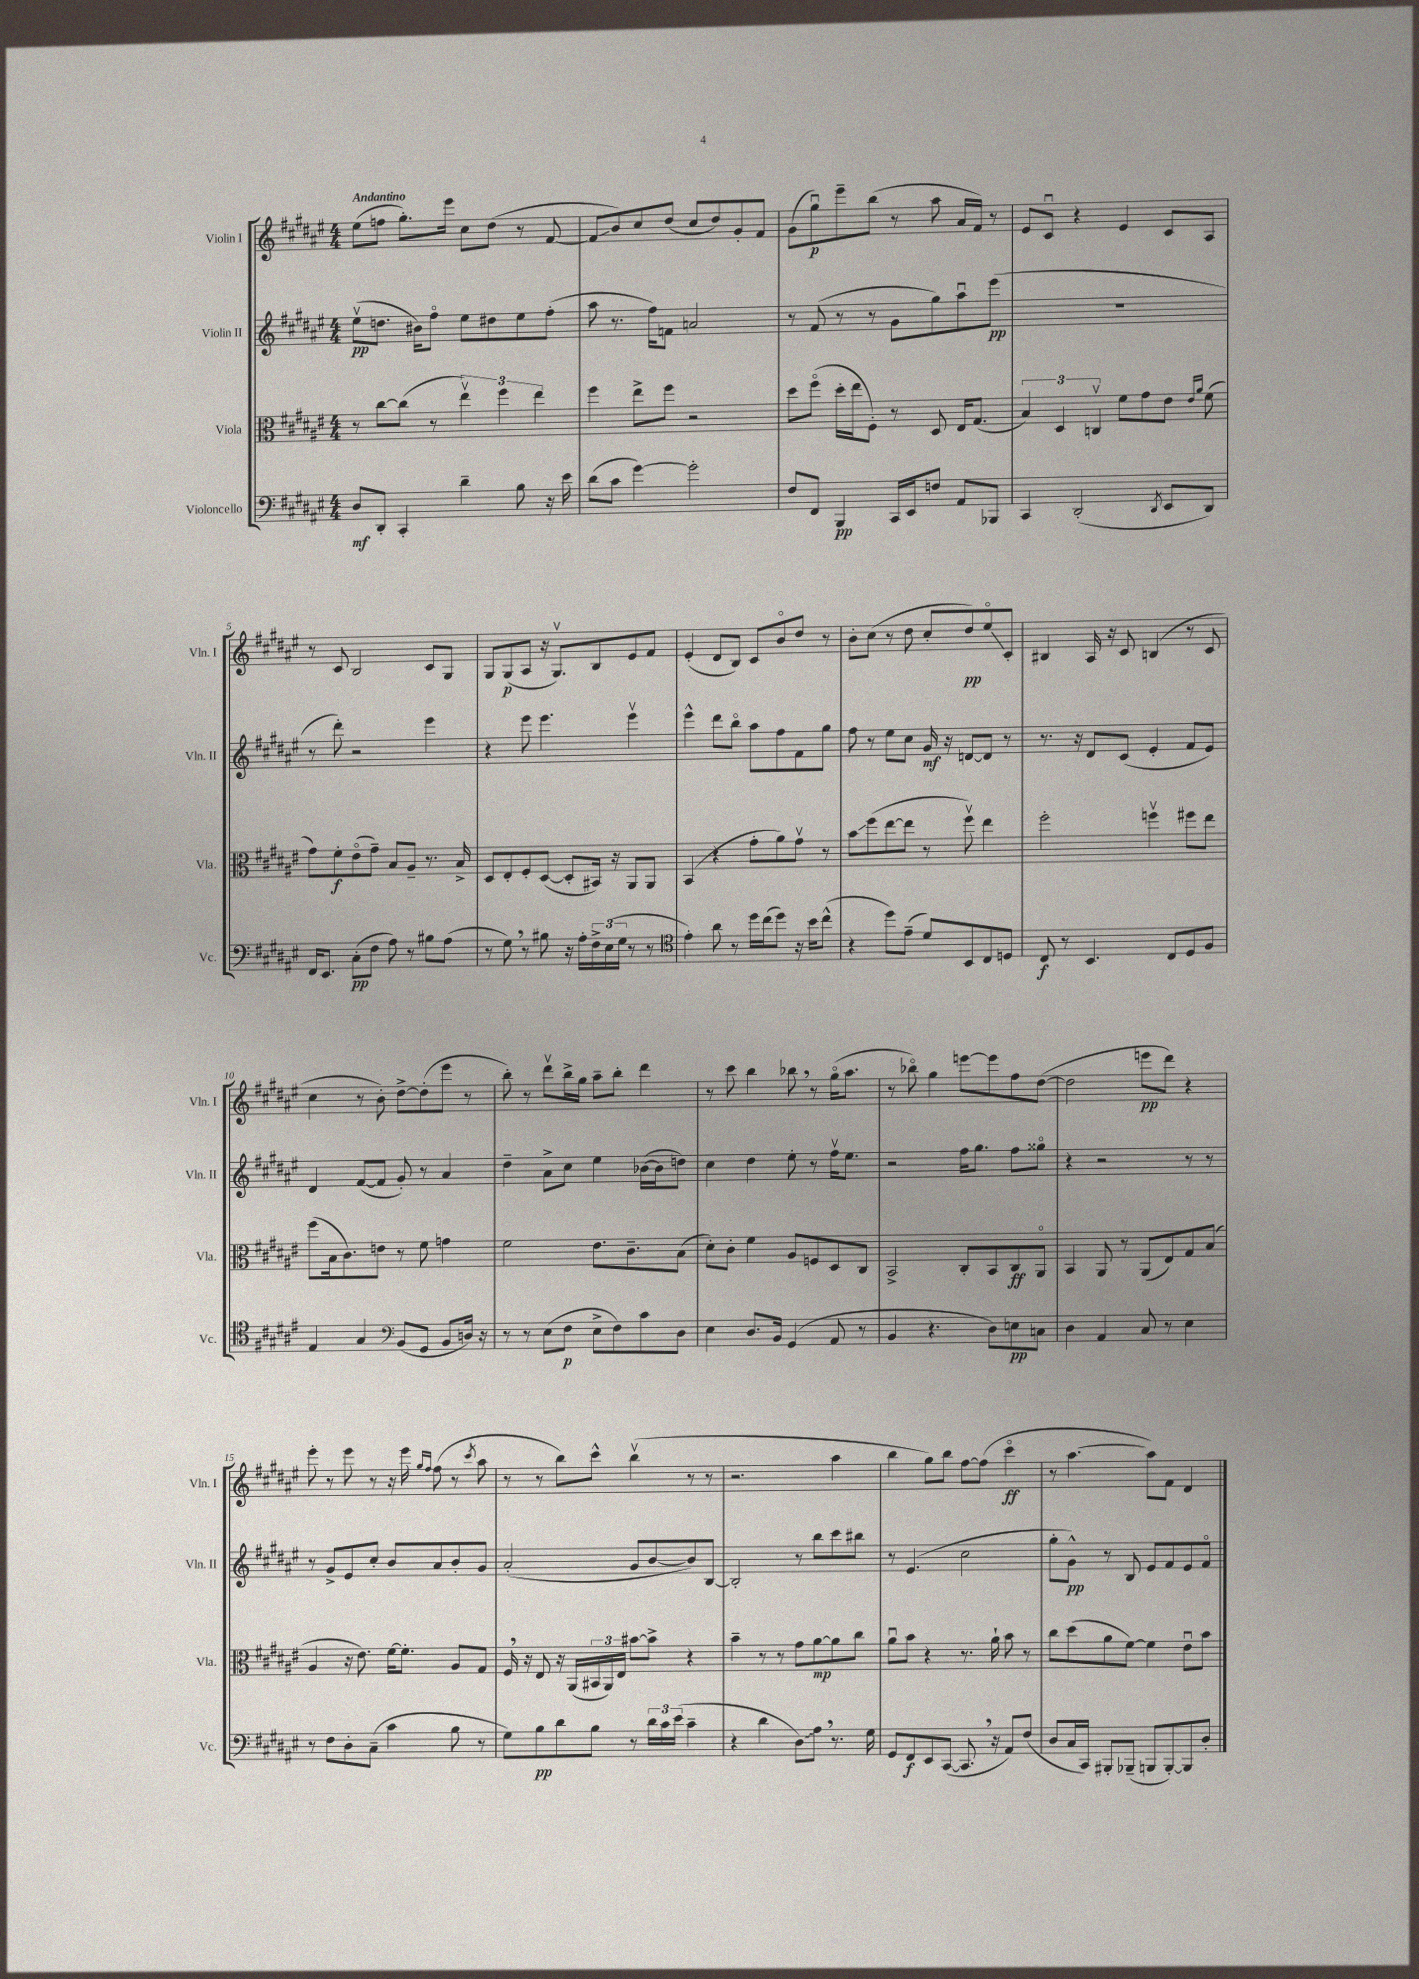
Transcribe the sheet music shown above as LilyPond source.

<<
\new StaffGroup <<
\new Staff = "s0" \with { instrumentName = "Violin I" shortInstrumentName = "Vln. I" } {
    \clef treble \key fis \major \numericTimeSignature \time 4/4 \tempo "Andantino"
    eis''8( f''8 gis''8.-.) eis'''16 cis''8 dis''8( r8 fis'8~ |
    fis'8\glissando b'8) cis''8 dis''8( cis''8 dis''8) gis'8-. fis'8 |
    gis'8( gis''8\downbow\p) eis'''8-- b''8( r8 ais''8 ais'16 fis'16) r8 |
    eis'8 cis'8\downbow r4 eis'4 cis'8 ais8 |
    r8 cis'8 b2 cis'8 gis8 |
    gis8 gis8\p( ais8 r16 gis8.\upbow) b8 eis'8 fis'8 |
    eis'4-.( dis'8 b8) cis'8 b'8\flageolet dis''8 r8 |
    b'8-. cis''8( r8 dis''8 cis''8-. dis''8\pp) eis''8\flageolet\glissando cis'8-. |
    bis4 ais16 r16 cis'8 b4( r8 cis'8 |
    cis''4 r8 b'8-.) dis''8~-> dis''8-.( eis'''8 r8 |
    b''8-.) r8 dis'''8\upbow b''16-> gis''16 ais''8-- b''8-. dis'''4 |
    r8 cis'''8 b''4 bes''8 \breathe r8 gis''16\flageolet( ais''8. |
    r8 bes''8\flageolet) gis''4 e'''8~ e'''8 fis''8 dis''8~( |
    dis''2 e'''8\pp dis'''8) r4 |
    eis'''8-. r8 eis'''8 r8 r16 eis'''16 \grace { gis''16 fis''16 } fis''8( r8 \acciaccatura { cis'''8 } ais''8 |
    r8 r8 b''8) cis'''8-^ b''4\upbow( r8 r8 |
    r2. ais''4 |
    b''4 gis''8) b''8 fis''8~ fis''8( cis'''4\flageolet\ff |
    r8 ais''4.~ ais''8) fis'8 dis'4 \bar "|." |
}
\new Staff = "s1" \with { instrumentName = "Violin II" shortInstrumentName = "Vln. II" } {
    \clef treble \key fis \major \numericTimeSignature \time 4/4
    eis''8\upbow\pp( d''8. bis'16) fis''8\flageolet eis''8 dis''8 eis''8 fis''8-.( |
    ais''8 r8. fis''16) f'8 a'2 |
    r8 fis'8( r8 r8 gis'8 gis''8) ais''8\downbow eis'''8\pp( |
    R1 |
    r8 dis'''8-.) r2 eis'''4 |
    r4 eis'''8 eis'''4. eis'''4\upbow |
    eis'''4-^ dis'''8 b''8\flageolet ais''8 fis''8 fis'8 gis''8 |
    fis''8 r8 eis''8 cis''8 gis'16\mf r16 d'8~ d'8 r8 |
    r8. r16 dis'8 cis'8( eis'4-. fis'8 eis'8) |
    dis'4 fis'8~( fis'8 gis'8-.) r8 ais'4 |
    dis''4-- ais'8-> cis''8 eis''4 bes'16~( bes'16 d''8) |
    cis''4 dis''4 eis''8-. r8 fis''16\upbow eis''8. |
    r2 fis''16 gis''8. fis''8 gisis''8\flageolet |
    r4 r2 r8 r8 |
    r8 gis'8-> eis'8 cis''8-. b'8 ais'8 b'8-. gis'8 |
    ais'2-.( gis'8 b'8~ b'8) b8~ |
    b2-. r8 b''8 cis'''8 bis''8 |
    r8 eis'4.( cis''2 |
    gis''8-. gis'8-^\pp) r8 b8 eis'8 fis'8 eis'8 fis'8\flageolet \bar "|." |
}
\new Staff = "s2" \with { instrumentName = "Viola" shortInstrumentName = "Vla." } {
    \clef alto \key fis \major \numericTimeSignature \time 4/4
    r8 cis''8~ cis''8( r8 \tuplet 3/2 { eis''4\upbow) fis''4 eis''4 } |
    fis''4 eis''8-> fis''8 r2 |
    dis''8 fis''8\flageolet( dis''16-. eis''16 fis8-.) r8 dis8 eis16 gis8.( |
    \tuplet 3/2 { b4) dis4 c4\upbow } fis'8 gis'8 eis'8 \grace { eis'16 ais'16 } fis'8( |
    gis'8) fis'8-.\f eis'8\flageolet( gis'8--) b8 ais8-- r8. b16-> |
    dis8 eis8-. fis8-. dis8~( dis8-. bis,16) r16 ais,8 ais,8 |
    b,4( r4 gis'8-. ais'8) gis'8\upbow r8 |
    b'8\glissando fis''8( eis''8~ eis''8 r8 fis''8\upbow) eis''4 |
    fis''2-. f''4\upbow fis''8 eis''8 |
    fis''8( b16 cis'8.) e'8 r8 fis'8 g'4 |
    fis'2 eis'8. cis'8.-- b8( |
    dis'8-.) cis'8-. fis'4 ais8 f8 dis8 cis8 |
    b,2-> cis8-. b,8 cis8\ff ais,8\flageolet |
    b,4 ais,8 r8 ais,8( eis8) gis8 b8( |
    ais4 r16 eis'8.) fis'16~ fis'8.-. ais8 gis8 |
    fis16 \breathe r16 eis8 r16 ais,16( \tuplet 3/2 { bis,16 ais,16) eis16 } bis'8~ bis'8-> r4 |
    b'4-- r8 r8 gis'8 ais'8~\mp ais'8 cis''8 |
    ais'8\downbow b'8 r4 r8. ais'16-! b'8 r8 |
    cis''8 dis''8( ais'8 fis'8~) fis'4 eis'8\downbow b'8 \bar "|." |
}
\new Staff = "s3" \with { instrumentName = "Violoncello" shortInstrumentName = "Vc." } {
    \clef bass \key fis \major \numericTimeSignature \time 4/4
    dis8\mf dis,8-. cis,4-. dis'4-- b8 r16 eis'16 |
    dis'8( cis'8 gis'4~) gis'2-. |
    fis8 fis,8 b,,4\pp cis,16 eis,16 f8 ais,8 bes,,8 |
    cis,4 dis,2-.( \acciaccatura { dis,8 } eis,8 dis,8) |
    fis,16 eis,8. cis8-.\pp( fis8 ais8) r8 bis8 ais8( |
    r8 gis8) \breathe r8 bis8 r16 ais16-. \tuplet 3/2 { fis16-> eis16( gis16 } r8 r8 |
    \clef tenor eis'4-.) ais'8 r8 dis''16 cis''16( dis''8) r16 b'16 cis''8-^( |
    r4 dis''8) eis'8--( dis'8) b,8 cis8 d8 |
    cis8\f r8 b,4. cis8 dis8 fis8 |
    eis4 gis4 \clef bass b,8( gis,8 b,8 d16) r16 |
    r8 r8 eis8( fis8\p eis8-> fis8) cis'8 dis8 |
    eis4 dis8. b,16 gis,4( ais,8 r8 |
    b,4 r4. dis8) e8\pp c8 |
    dis4 ais,4 cis8 r8 eis4 |
    r8 fis8 dis8-. cis8--( cis'4 b8 r8 |
    gis8) b8\pp dis'8 b8 r8 \tuplet 3/2 { dis'16 cis'16 eis'16( } cis'4-- |
    r4 dis'4 \once \override Glissando.style = #'zigzag dis8\glissando) ais8 \breathe r8. gis16 |
    gis,8 fis,8\f eis,8 cis,8~( cis,8. \breathe r16 ais,8) fis8( |
    dis8 cis16 cis,16) bis,,8-. bes,,8--( b,,8 b,,8~-.) b,,8 dis8-. \bar "|." |
}
>>
>>
